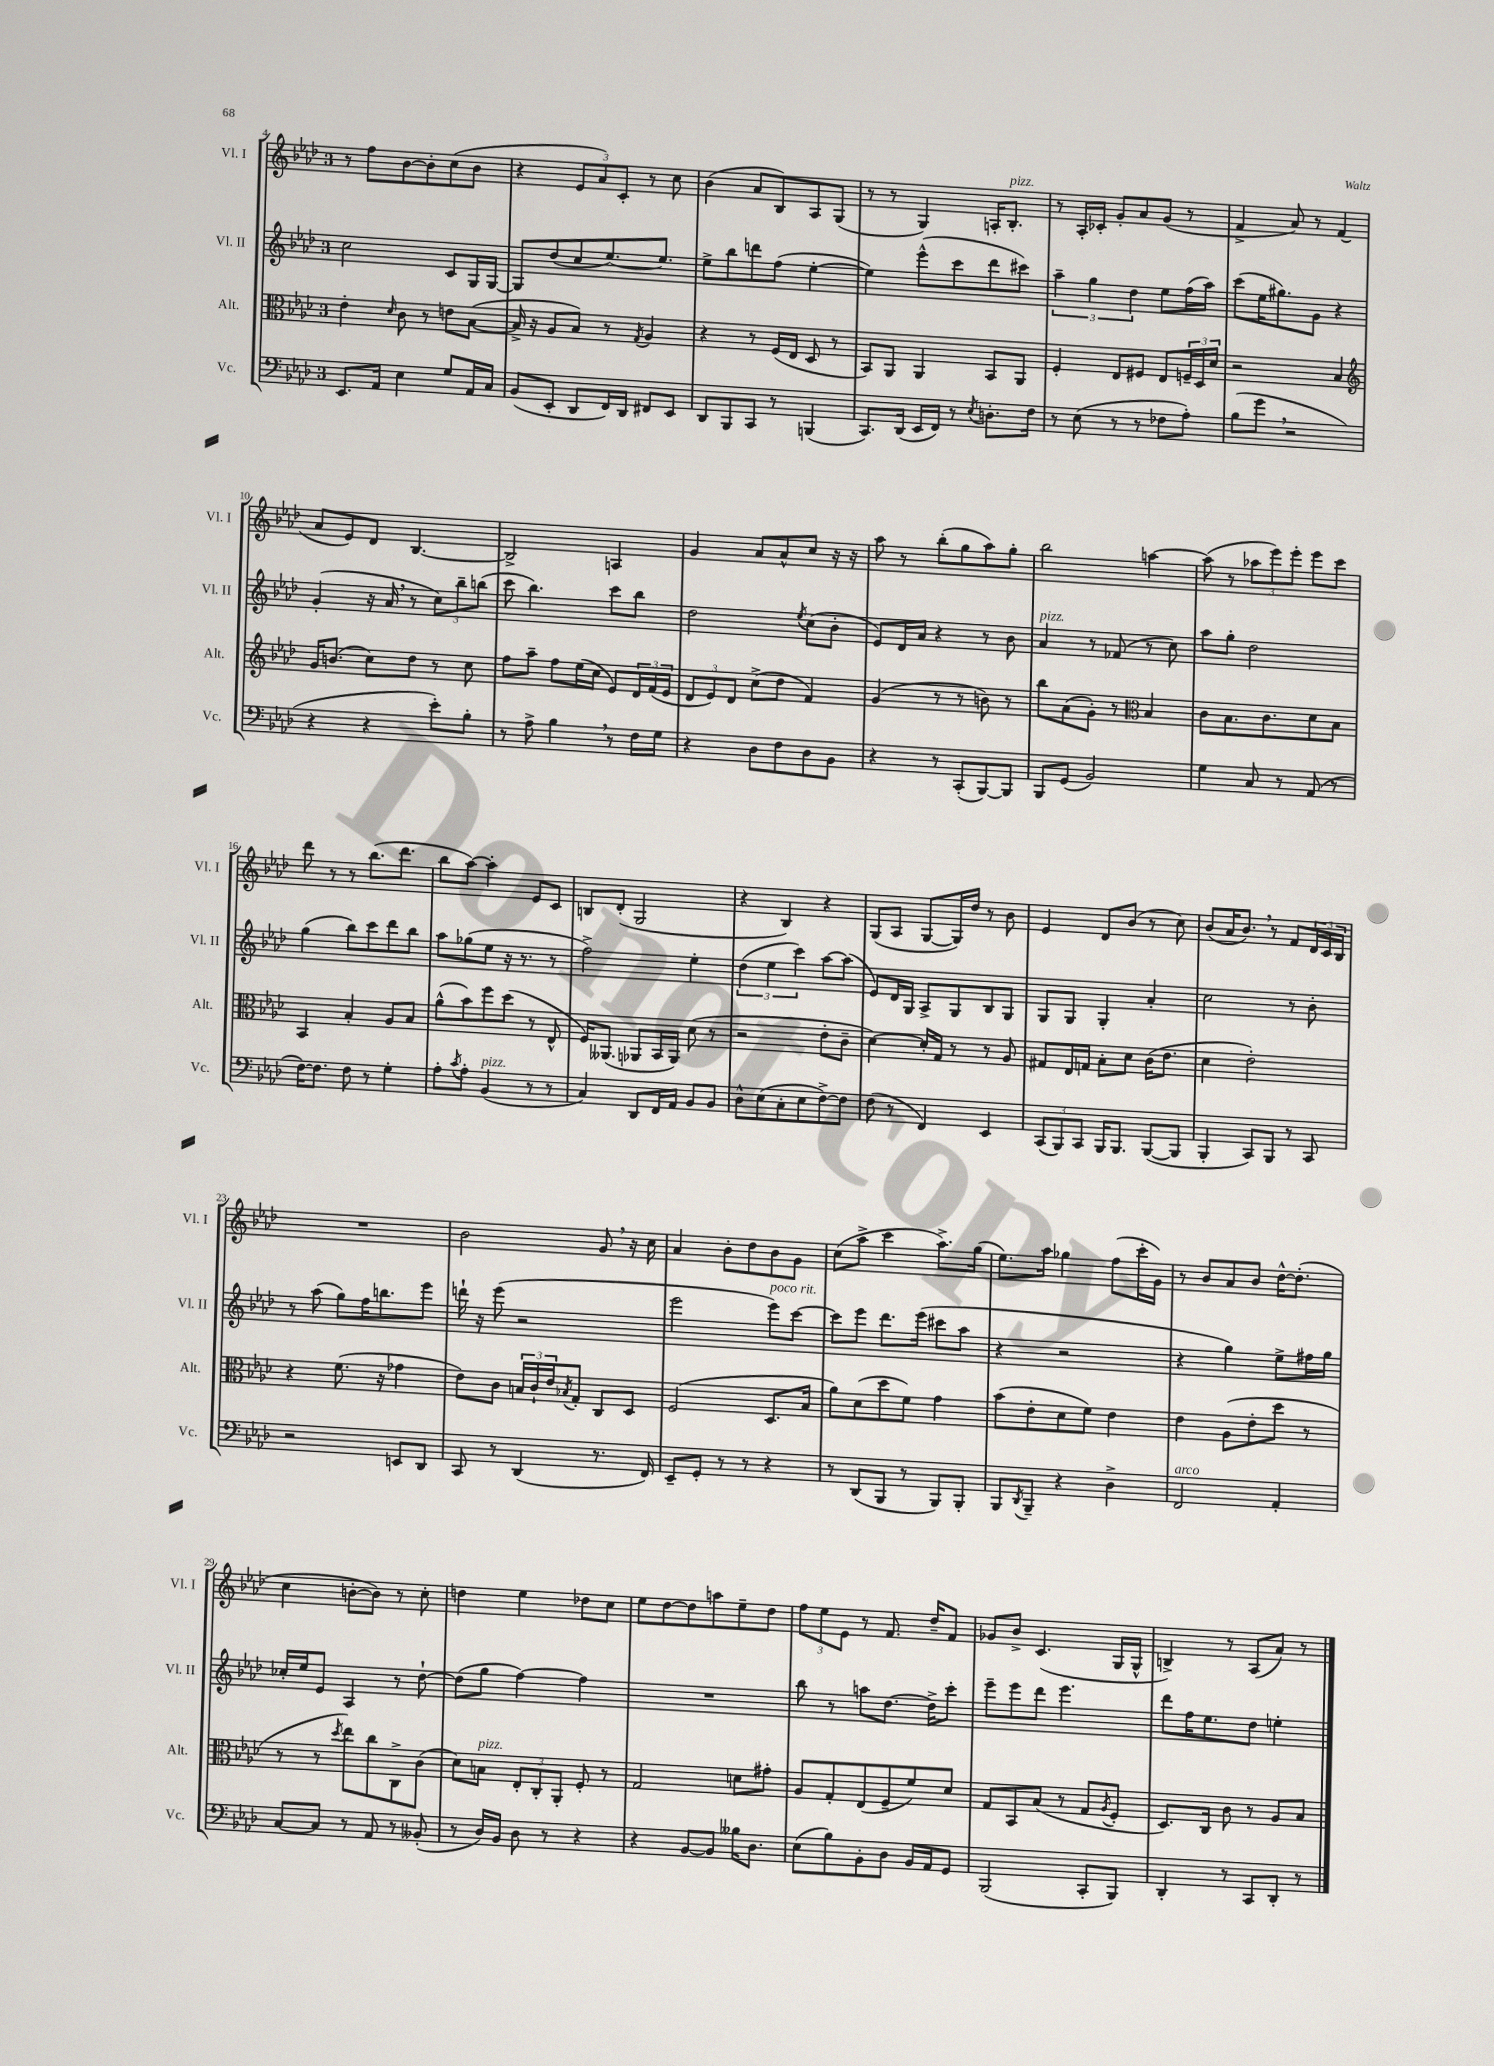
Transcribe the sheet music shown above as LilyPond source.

<<
\new StaffGroup <<
\new Staff = "s0" \with { instrumentName = "Vl. I" shortInstrumentName = "Vl. I" } {
    \clef treble \key aes \major \once \override Staff.TimeSignature.style = #'single-digit \time 3/4
    r8 f''8 bes'8~ bes'8-. c''8( bes'8 |
    r4 \tuplet 3/2 { ees'8 aes'8) c'8-. } r8 c''8 |
    bes'4( aes'8 bes8) aes8 g8( |
    r8 r8 g4) a16-. bes8.-.^\markup { \italic "pizz." } |
    r8 aes16-. ces'16-. g'8-. aes'8 g'8( r8 |
    f'4-> aes'8) r8 f'4( |
    aes'8 ees'8) des'8 bes4.~ |
    bes2-> a4 |
    g'4 aes'8 aes'8-^ c''8 r16 r16 |
    aes''8 r8 bes''8-.( g''8 aes''8) g''8-. |
    bes''2 a''4~ |
    a''8( r8 \tuplet 3/2 { aes''8 ees'''8) ees'''8-. } ees'''8 c'''8 |
    des'''8 r8 r8 bes''8.( des'''8. |
    bes''8 aes''8~) aes''4-. ees'8 c'8 |
    b8 des'8-.( g2 |
    r4 bes4) r4 |
    g8( aes8 g8~ g16) des''16 r8 bes'8 |
    ees'4 des'8 bes'8( r8 c''8) |
    bes'8( aes'16 bes'8.) \breathe r8 f'8 \tuplet 3/2 { des'16 c'16 bes16 } |
    R2. |
    bes'2 g'8 \breathe r16 c''16 |
    aes'4 bes'8-. des''8 bes'8 g'8 |
    c''8( aes''8-> c'''4 aes''8.->) g''16( |
    ees''8.) aes''16 ges''4 f''8( c'''16-. g'16) |
    r8 bes'8 aes'8 bes'8 des''16~-^ des''8.-.( |
    c''4 b'8~-. b'8) r8 c''8-. |
    d''4 ees''4 des''8 c''8 |
    ees''8 des''8~ des''8 a''8 ees''8-- des''8 |
    \tuplet 3/2 { f''8 ees''8 ees'8 } r8 f'8. des''16-- f'8 |
    ges'8 bes'8-> c'4.( g16 g16-^ |
    b4->) r8 aes8( aes'8) r8 \bar "|." |
}
\new Staff = "s1" \with { instrumentName = "Vl. II" shortInstrumentName = "Vl. II" } {
    \clef treble \key aes \major \once \override Staff.TimeSignature.style = #'single-digit \time 3/4
    c''2 c'8 g16 g16~ |
    g8 des''8( c''8 ees''8.~) ees''8. |
    ees''8-> bes''8 d'''8 f''8( ees''4~-. |
    ees''4) ees'''8-^( c'''8 des'''8 cis'''8) |
    \tuplet 3/2 { aes''4-- g''4 des''4 } ees''8 f''16( aes''16) |
    c'''8( ees''16 gis''8.) g'8 r4 |
    g'4-.( r16 aes'16 \breathe r8 \tuplet 3/2 { c''8) bes''8-- b''8( } |
    c'''8 bes''4.) c'''8 bes''8 |
    des''2 \acciaccatura { ees''8 } c''8( bes'8-. |
    ees'8) des'16 aes'16 r4 r8 bes'8 |
    aes'4^\markup { \italic "pizz." } r8 fes'8( r8 c''8) |
    aes''8 g''8-. des''2 |
    g''4( bes''8) c'''8 des'''8 bes''8 |
    aes''8 ges''8( ees''8 r16 r8. r8 |
    f''2->) ees''4-. |
    \tuplet 3/2 { des''4( ees''4 c'''4) } aes''8~ aes''8( |
    ees'8) des'16 g16 aes8-> g8 bes8 g8 |
    g8 g8 g4-. aes'4-. |
    c''2 r8 bes'8-. |
    r8 aes''8( g''8) f''16 b''8. ees'''8 |
    d'''16-! r16 ees'''8( r2 |
    ees'''2 ees'''8^\markup { \italic "poco rit." }) c'''8~ |
    c'''8 ees'''8 des'''8. ees'''16( cis'''8 aes''8 |
    r4 r2 |
    r4 g''4) ees''8-> fis''16 g''16 |
    ces''16-. ees''16 ees'8 aes4 r8 des''8~-! |
    des''8( g''8 f''4~) f''4 |
    R2. |
    bes''8 r8 a''8 des''8.~ des''16-> c'''8-. |
    ees'''8-- ees'''8 des'''8 ees'''4. |
    des'''8 f''16 ees''8. des''8 e''4-. \bar "|." |
}
\new Staff = "s2" \with { instrumentName = "Alt." shortInstrumentName = "Alt." } {
    \clef alto \key aes \major \once \override Staff.TimeSignature.style = #'single-digit \time 3/4
    ees'4-. \grace { des'16 } c'8 r8 e'8 bes8~( |
    bes16-> r16 aes8 bes8) r8 \acciaccatura { g8 } aes4 |
    r4 r8 f16( ees16 des8 r8 |
    bes,8) aes,8 aes,4 bes,8 aes,8 |
    f4-. ees8 fis8 ees8 \tuplet 3/2 { f16-- des16 des'16 } |
    r2 bes4 |
    \clef treble g'16 b'8.( c''8) des''8 r8 c''8 |
    f''8 aes''8-- f''8 ees''16( c''16 ees'8) \tuplet 3/2 { des'16 f'16( ees'16 } |
    \tuplet 3/2 { des'8 ees'8) des'8 } c''8->( des''8 f'4) |
    g'4( r8 r8 b'8) r8 |
    bes''8 aes'8( g'8-.) r8 \clef alto bes4 |
    c'8 bes8. c'8. des'8 bes8 |
    bes,4 bes4-. aes8 bes8 |
    aes'8-^( bes'8) f''8 des''8( r8 ees8-^ |
    f16) aeses,8.( aes,8 bes,16 aes,16) des'8( r8 |
    r2 ees'8-. c'8-- |
    des'4~) des'16-. g16 r8 r8 aes8 |
    gis8 ees16 g16 bes8-. des'8 c'16( ees'8. |
    des'4 ees'2-.) |
    r4 f'8.( r16 ges'4 |
    ees'8) c'8 \tuplet 3/2 { b16 c'16-! ees'16 } \acciaccatura { bes8 } g8-. c8 des8 |
    f2( des8. bes16 |
    aes'8) des'8( des''8 f'8) g'4 |
    bes'8( ees'8-. des'8 f'8) ees'4 |
    ees'4 aes8( ees'8-. des''8 r8 |
    r8 r8 \acciaccatura { des''8 } ees''8) c''8 c8-> c'8( |
    des'8) b8^\markup { \italic "pizz." } \tuplet 3/2 { ees8-. c8-. aes,8-. } f8-. r8 |
    g2 d'8 gis'8-. |
    aes8 g8-. ees8( f8-- f'8) des'8 |
    g8 bes,8 bes8( r8 g8 \acciaccatura { aes8 } f8-. |
    des8.) c16 c'8 r8 aes8 bes8 \bar "|." |
}
\new Staff = "s3" \with { instrumentName = "Vc." shortInstrumentName = "Vc." } {
    \clef bass \key aes \major \once \override Staff.TimeSignature.style = #'single-digit \time 3/4
    ees,8. aes,16 ees4 g8 aes,16 c16 |
    bes,8( ees,8-. des,8 f,16) des,16 fis,8 ees,8 |
    des,8 bes,,8 c,8 r8 b,,4( |
    c,8.) des,16( ees,16 f,16) r8 \acciaccatura { ees8 } d8.-. f16 |
    r8 ees8( r8 r8 fes8 aes8-.) |
    bes8( g'8 \breathe r2 |
    r4 r4 ees'8-.) bes8-. |
    r8 aes8-> bes4 \breathe r8 f16 g16 |
    r4 des8 f8 des8 bes,8 |
    r4 r8 c,8-.( bes,,8~) bes,,8 |
    bes,,8 g,8( bes,2) |
    g4 c8 r8 aes,8( r8 |
    f16~) f8. f8 r8 g4-. |
    aes8-. \acciaccatura { c'8 } aes8-. bes,4^\markup { \italic "pizz." }( r8 r8 |
    c4) des,8 f,16 aes,16 bes,8 bes,8 |
    des8-^ ees8( c8-. ees8 f8~->) f8 |
    f8( r8 f,4) ees,4 |
    \tuplet 3/2 { c,8( bes,,8) c,8 } bes,,16 bes,,8. bes,,8~( bes,,8 |
    bes,,4-. c,8) bes,,8 r8 c,8 |
    r2 e,8 des,8 |
    c,8 r8 des,4( r8. f,16) |
    ees,8-- g,8-. r8 r8 r4 |
    r8 des,8( bes,,8 r8 bes,,8) bes,,8-. |
    bes,,8 \acciaccatura { des,8 } bes,,8-- r4 des4-> |
    f,2^\markup { \italic "arco" } aes,4-. |
    c8~ c8 r8 aes,8 r8 beses,8-.( |
    r8 des16) bes,16 des8 r8 r4 |
    r4 bes,8~ bes,8 beses16 des8. |
    ees8( bes8) bes,8-. des8 bes,16 aes,16 g,8 |
    bes,,2( c,8-. bes,,8) |
    des,4-. r8 c,8 des,8-. r8 \bar "|." |
}
>>
>>
\layout { \context { \Score currentBarNumber = #4 } }
